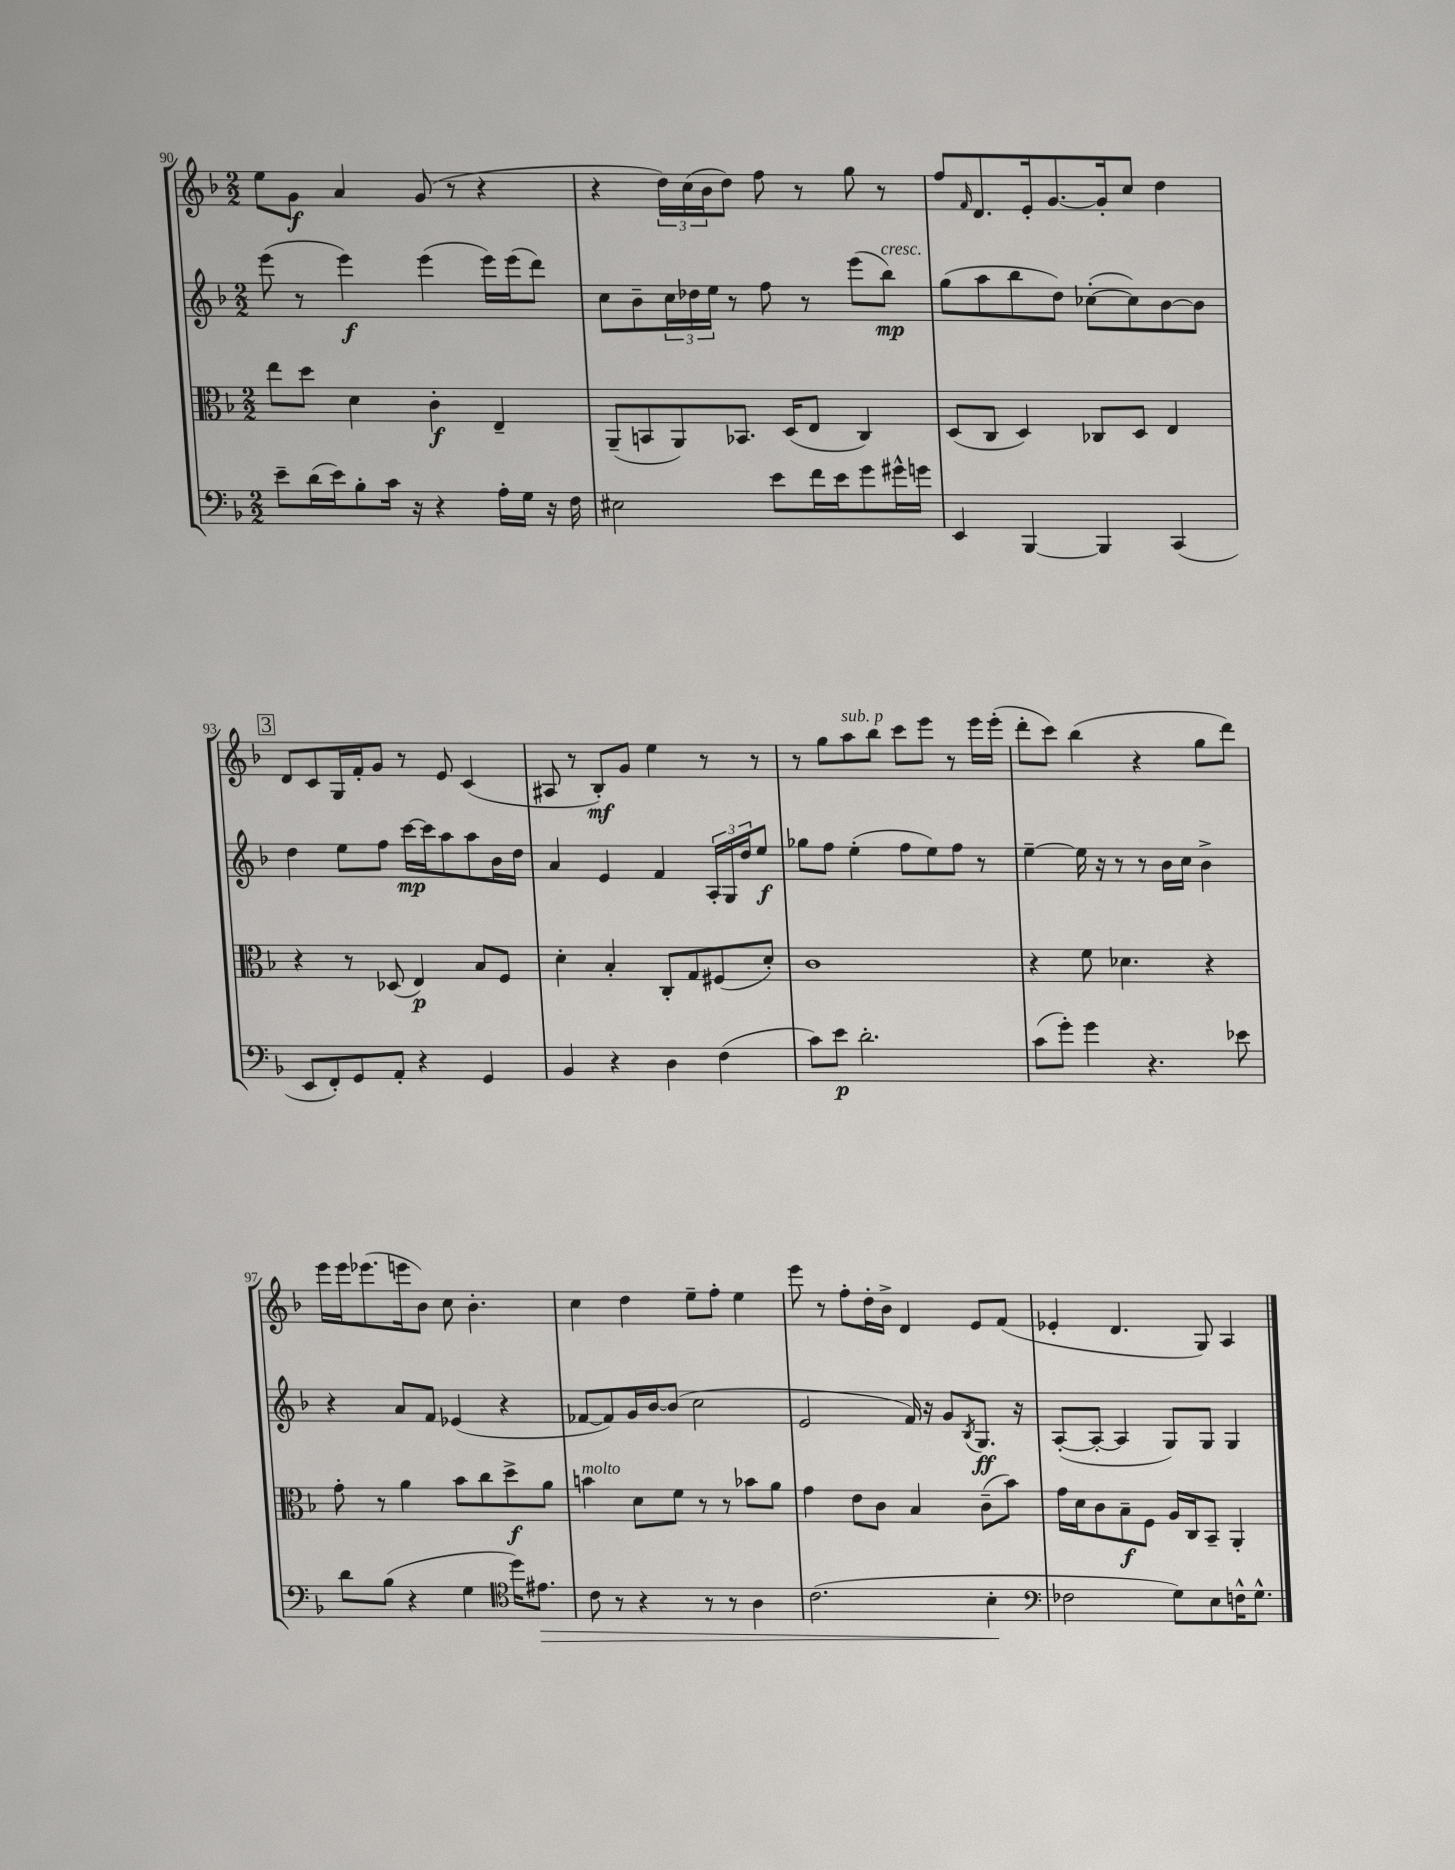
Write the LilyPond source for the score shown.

<<
\new StaffGroup <<
\new Staff = "s0" {
    \clef treble \key f \major \numericTimeSignature \time 2/2
    e''8 g'8\f a'4 g'8( r8 r4 |
    r4 \tuplet 3/2 { d''16) c''16( bes'16 } d''8) f''8 r8 g''8 r8 |
    f''8 \grace { f'16 } d'8. e'16-. g'8.~ g'16-. c''8 d''4 |
    \mark \markup { \box "3" } d'8 c'8 g16 f'16-. g'8 r8 e'8 c'4( |
    ais8 r8 bes8-.\mf) g'8 e''4 r8 r8 |
    r8 g''8 a''8^\markup { \italic "sub. p" } bes''8 c'''8 e'''8 r8 e'''16 e'''16-.( |
    d'''8-. c'''8) bes''4( r4 g''8 d'''8) |
    e'''16 e'''16 ees'''8.( e'''16 bes'8) c''8 bes'4.-. |
    c''4 d''4 e''8-- f''8-. e''4 |
    e'''8 r8 f''8-. d''16-. bes'16-> d'4 e'8 f'8( |
    ees'4-. d'4. g8) a4 \bar "|." |
}
\new Staff = "s1" {
    \clef treble \key f \major \numericTimeSignature \time 2/2
    e'''8( r8 e'''4\f) e'''4( e'''16) e'''16( d'''8) |
    c''8 bes'8-- \tuplet 3/2 { c''16 des''16 e''16 } r8 f''8 r8 e'''8( bes''8\mp^\markup { \italic "cresc." }) |
    g''8( a''8 bes''8 d''8) ces''8~-.( ces''8) bes'8~ bes'8 |
    \mark \markup { \box "3" } d''4 e''8 f''8 c'''16~\mp c'''16 a''8 a''8 bes'16 d''16 |
    a'4 e'4 f'4 \tuplet 3/2 { a16-. g16 d''16 } e''8\f |
    ges''8 f''8 e''4-.( f''8 e''8) f''8 r8 |
    e''4~-- e''16 r16 r8 r8 bes'16 c''16 bes'4-> |
    r4 a'8 f'8 ees'4( r4 |
    fes'8~ fes'8) g'16 bes'16~ bes'8( c''2 |
    e'2 f'16) r16 g'8 \acciaccatura { bes8 } g8.\ff r16 |
    a8~-.( a8~-. a4 g8) g8 g4 \bar "|." |
}
\new Staff = "s2" {
    \clef alto \key f \major \numericTimeSignature \time 2/2
    e''8 d''8 d'4 c'4-.\f e4-- |
    a,8--( b,8 a,8) bes,8. d16( e8 c4) |
    d8( c8 d4) ces8 d8 e4 |
    \mark \markup { \box "3" } r4 r8 des8( e4\p) bes8 f8 |
    d'4-. bes4-. c8-. g8 fis8( d'8-.) |
    c'1 |
    r4 f'8 des'4. r4 |
    g'8-. r8 a'4 bes'8 c''8 d''8->\f a'8 |
    b'4^\markup { \italic "molto" } d'8 f'8 r8 r8 bes'8 a'8 |
    g'4 e'8 c'8 bes4 c'8--( bes'8) |
    g'16 d'16 c'8 bes8--\f f8 a16 c16 bes,8-- a,4-. \bar "|." |
}
\new Staff = "s3" {
    \clef bass \key f \major \numericTimeSignature \time 2/2
    e'8-- d'16( e'16) bes8-. c'16 r16 r4 a16-. g16 r16 f16 |
    eis2 e'8 f'16 e'16 g'8 gis'16-^ g'16 |
    e,4 bes,,4~ bes,,4 c,4( |
    \mark \markup { \box "3" } e,8 f,8-.) g,8 a,8-. r4 g,4 |
    bes,4 r4 d4 f4( |
    c'8) e'8\p d'2.-. |
    c'8( g'8-.) g'4 r4. ees'8 |
    d'8 bes8( r4 g4 \clef tenor d''16) eis'8.\> |
    c'8 r8 r4 r8 r8 a4 |
    c'2.( bes4-.\! |
    \clef bass fes2 g8) e8 f16-^ g8.-^ \bar "|." |
}
>>
>>
\layout { \context { \Score currentBarNumber = #90 } }
